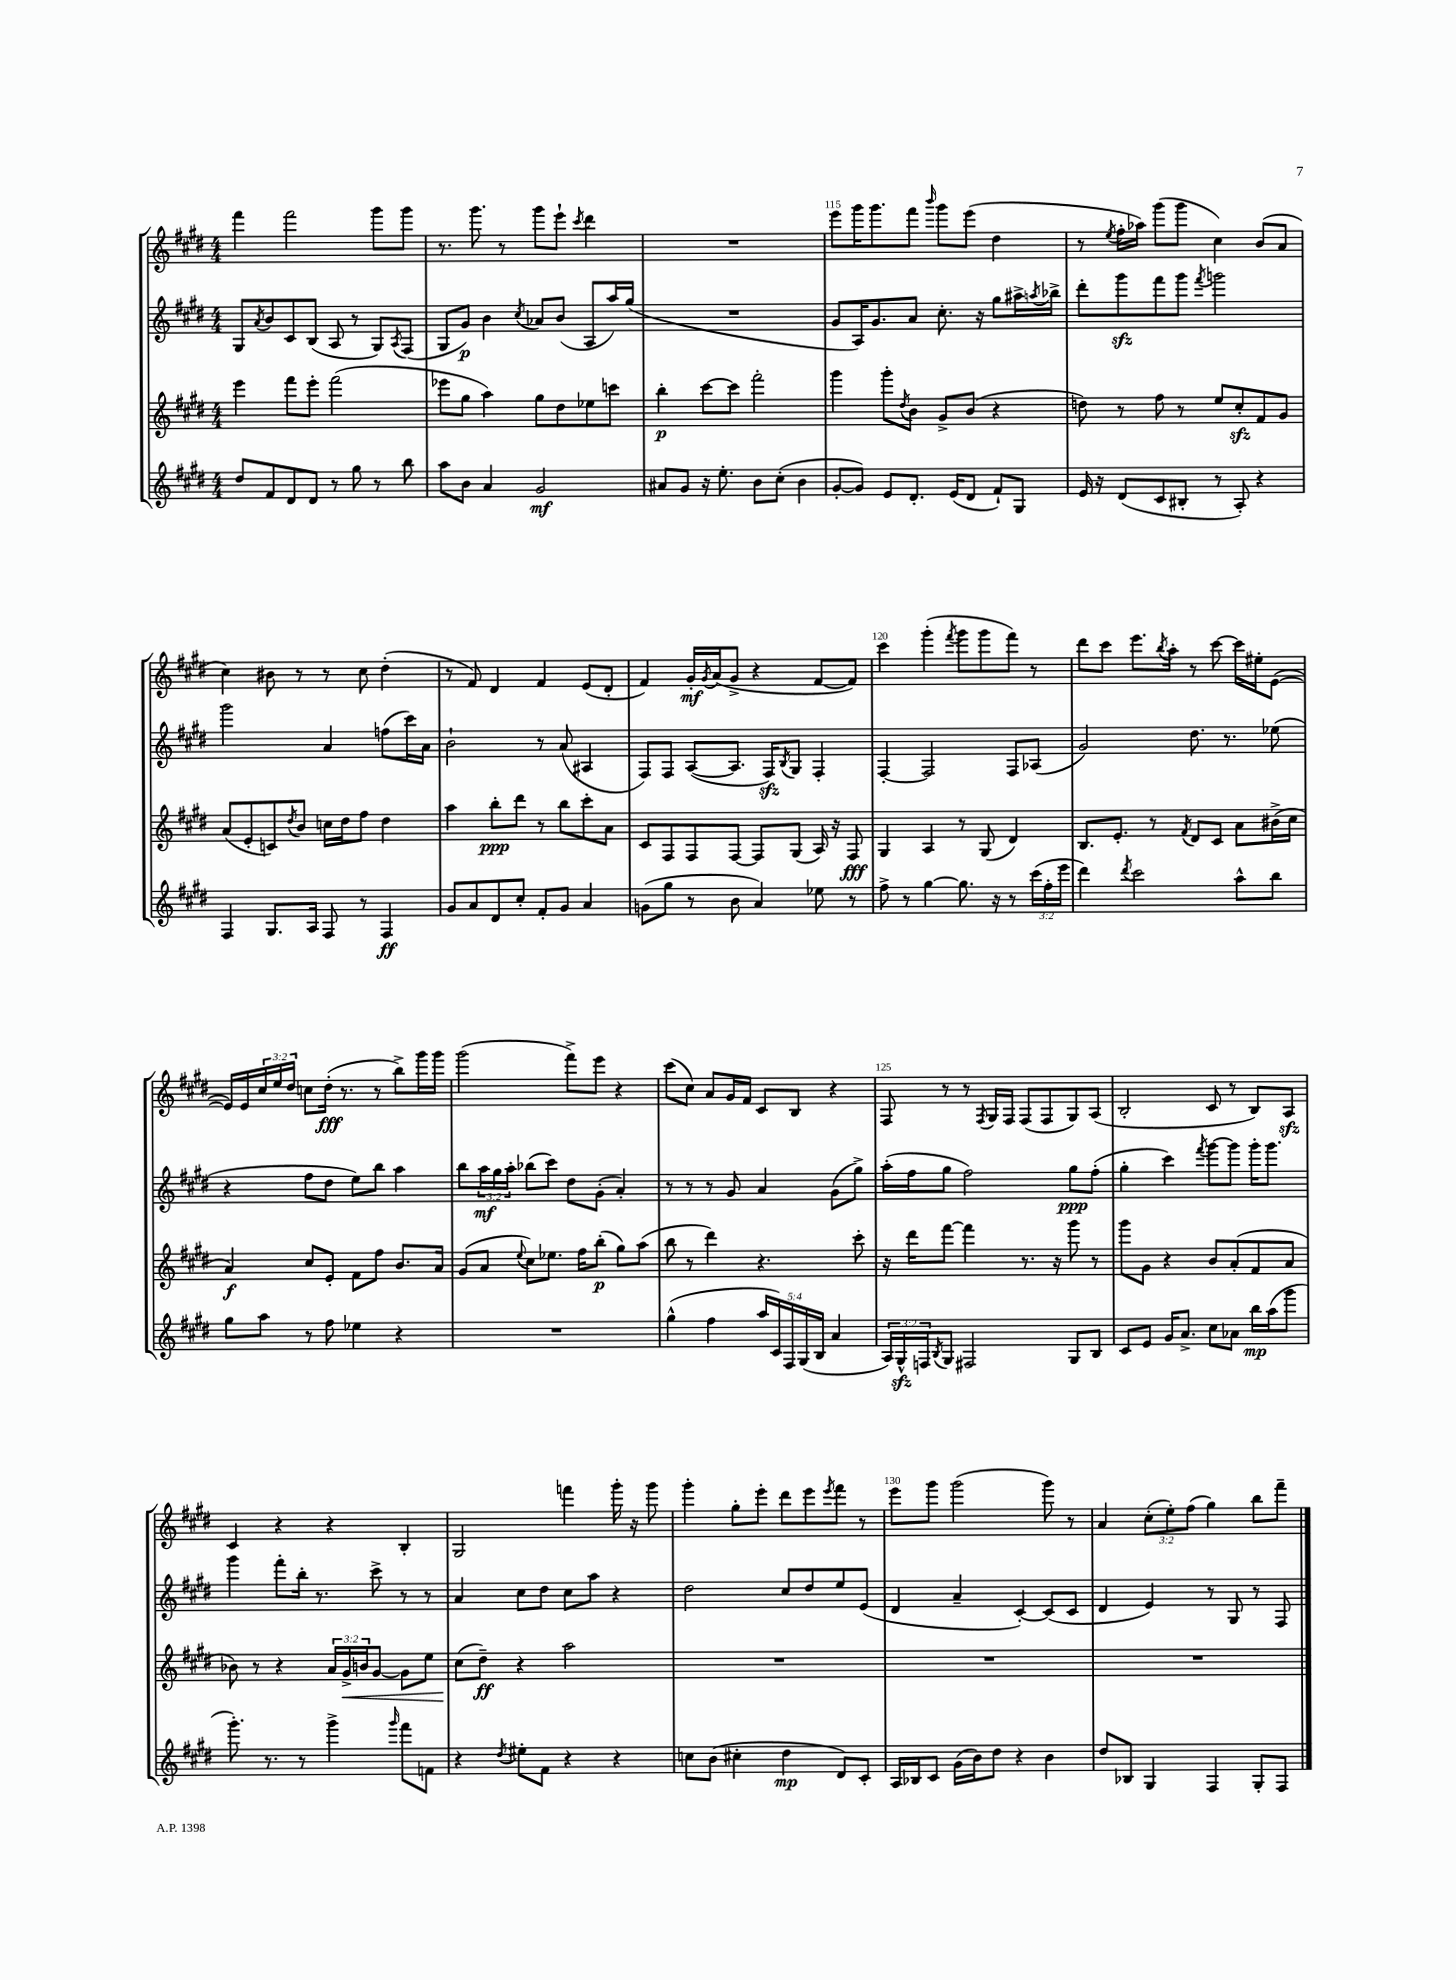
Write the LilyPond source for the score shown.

<<
\new StaffGroup <<
\new Staff = "s0" {
    \clef treble \key e \major \numericTimeSignature \time 4/4 \override Staff.TupletNumber.text = #tuplet-number::calc-fraction-text
    fis'''4 fis'''2 gis'''8 gis'''8 |
    r8. gis'''8. r8 gis'''8 e'''8-! \acciaccatura { cis'''8 } dis'''4 |
    R1 |
    e'''8 gis'''16 gis'''8. fis'''8 \grace { b'''16 } gis'''8 e'''8( dis''4 |
    r8 \acciaccatura { e''8 } fis''16-. aes''16) gis'''8( gis'''8 cis''4) b'8( a'8 |
    cis''4) bis'8 r8 r8 cis''8 dis''4-.( |
    r8 fis'8) dis'4 fis'4 e'8( dis'8-. |
    fis'4) gis'16-.\mf \acciaccatura { gis'8 } a'16( gis'8-> r4 fis'8~ fis'8) |
    cis'''4 gis'''4-.( \acciaccatura { fis'''8 } gis'''8 gis'''8 fis'''8) r8 |
    dis'''8 cis'''8 e'''8. \acciaccatura { b''8 } a''16-. r8 cis'''8~ cis'''16 eis''16-. e'8~( |
    e'16) e'16 \tuplet 3/2 { cis''16 e''16 dis''16 } c''8 dis''16-.\fff( r8. r8 b''8->) gis'''16 gis'''16 |
    gis'''2( fis'''8->) e'''8 r4 |
    cis'''8( cis''8) a'8 gis'16 fis'16 cis'8 b8 r4 |
    fis8 r8 r8 \acciaccatura { fis8 } gis16 fis16 fis8( fis8 gis8) a8( |
    b2-. cis'8 r8 b8) a8\sfz |
    cis'4 r4 r4 b4-. |
    gis2 f'''4 gis'''16-. r16 gis'''8 |
    gis'''4-. gis''8-. e'''8-. dis'''8 e'''8 \acciaccatura { e'''8 } fis'''8 r8 |
    e'''8 gis'''8 gis'''2( gis'''8) r8 |
    a'4 \tuplet 3/2 { cis''8-.( e''8-.) fis''8( } gis''4) b''8 fis'''8-- \bar "|." |
}
\new Staff = "s1" {
    \clef treble \key e \major \numericTimeSignature \time 4/4 \override Staff.TupletNumber.text = #tuplet-number::calc-fraction-text
    gis8 \acciaccatura { a'8 } b'8 cis'8 b8( a8 r8 gis8) \acciaccatura { a8 } fis8( |
    gis8 gis'8\p) b'4 \acciaccatura { cis''8 } aes'8 b'8( a8 a''16) gis''16( |
    R1 |
    gis'8 a16) gis'8. a'8 cis''8.-. r16 gis''8 ais''16-> \acciaccatura { a''8 } bes''16-> |
    dis'''8-. gis'''8\sfz fis'''8 gis'''8 \acciaccatura { fis'''8 } g'''2 |
    gis'''2 a'4 f''8( cis'''16) a'16 |
    b'2-! r8 a'8( ais4 |
    fis8) fis8 a8~( a8. fis16\sfz) \acciaccatura { b8 } gis8 fis4-. |
    fis4~-. fis2 fis8 aes8( |
    gis'2) dis''8. r8. ees''8( |
    r4 fis''8 dis''8 e''8) b''8 a''4 |
    b''8 \tuplet 3/2 { a''16\mf gis''16 a''16-. } bes''8( cis'''8) dis''8 gis'8-.( a'4-.) |
    r8 r8 r8 gis'8 a'4 gis'8( gis''8->) |
    a''16-.( fis''16 gis''8 fis''2) gis''8\ppp fis''8-.( |
    gis''4-. cis'''4) \acciaccatura { fis'''8 } gis'''8~ gis'''8 gis'''16-. gis'''8. |
    gis'''4 fis'''8-. b''16-. r8. cis'''8-> r8 r8 |
    a'4 cis''8 dis''8 cis''8 a''8 r4 |
    dis''2 cis''8 dis''8 e''8 e'8( |
    dis'4 a'4-- cis'4~-.) cis'8( cis'8 |
    dis'4 e'4) r8 gis8 r8 fis8 \bar "|." |
}
\new Staff = "s2" {
    \clef treble \key e \major \numericTimeSignature \time 4/4 \override Staff.TupletNumber.text = #tuplet-number::calc-fraction-text
    e'''4 fis'''8 e'''8-. fis'''2( |
    ees'''8 gis''8 a''4) gis''8 dis''8 ees''8 c'''8 |
    b''4-.\p cis'''8~ cis'''8 fis'''2-. |
    gis'''4 gis'''8-. \acciaccatura { dis''8 } b'8 gis'8-> b'8( r4 |
    d''8) r8 fis''8 r8 e''8 cis''8-.\sfz fis'8 gis'8 |
    a'8( e'8-. c'8) \acciaccatura { dis''8 } b'8 c''16 dis''16 fis''8 dis''4 |
    a''4 b''8-.\ppp dis'''8 r8 b''8 cis'''8-. a'8 |
    cis'8 fis8 fis8 fis8~ fis8 gis8( a16) r16 fis8\fff |
    gis4 a4 r8 gis8( dis'4) |
    b8. e'8.-. r8 \acciaccatura { fis'8 } dis'8 cis'8 a'8 bis'16->( cis''16 |
    a'4\f) cis''8 e'8-. fis'8 fis''8 b'8. a'16 |
    gis'8( a'8 \appoggiatura { e''8 } cis''8) ees''8. fis''16 b''8-.\p( gis''8) a''8( |
    b''8 r8 dis'''4) r4. cis'''8-. |
    r16 dis'''16 fis'''8~ fis'''4 r8. r16 gis'''8 r8 |
    gis'''8 gis'8 r4 b'8 a'8-.( fis'8 a'8 |
    bes'8) r8 r4 \tuplet 3/2 { a'16 gis'16->\< b'16 } gis'8~ gis'8 e''8 |
    cis''8\!( dis''8--\ff) r4 a''2 |
    R1 |
    R1 |
    R1 \bar "|." |
}
\new Staff = "s3" {
    \clef treble \key e \major \numericTimeSignature \time 4/4 \override Staff.TupletNumber.text = #tuplet-number::calc-fraction-text
    dis''8 fis'8 dis'8 dis'8 r8 gis''8 r8 b''8 |
    a''8 b'8 a'4 gis'2\mf |
    ais'8 gis'8 r16 e''8.-. b'8 cis''8-.( b'4 |
    gis'8~-. gis'8) e'8 dis'8.-. e'16( dis'8 fis'8-!) gis8 |
    e'16 r16 dis'8( cis'8 bis8-. r8 a8-.) r4 |
    fis4 gis8. a16 fis8 r8 fis4\ff |
    gis'8 a'8 dis'8 cis''8-. fis'8-. gis'8 a'4 |
    g'8( gis''8 r8 b'8 a'4) ees''8 r8 |
    fis''8-> r8 gis''4~ gis''8. r16 r8 \tuplet 3/2 { cis'''16( fis''16-. e'''16 } |
    dis'''4) \acciaccatura { dis'''8 } cis'''2 a''8-^ b''8 |
    gis''8 a''8 r8 fis''8 ees''4 r4 |
    R1 |
    gis''4-^( fis''4 \tuplet 5/4 { a''16 cis'16) fis16 gis16( b16 } a'4 |
    \tuplet 3/2 { a16) gis16-^\sfz f16 } \acciaccatura { b8 } gis8 fis2 gis8 b8 |
    cis'8 e'8 gis'16 a'8.-> cis''8 aes'8 b''16\mp a''16( gis'''8 |
    gis'''8.-.) r8. r8 gis'''4-> \grace { gis'''16 } fis'''8 f'8 |
    r4 \acciaccatura { dis''8 } eis''8-. fis'8 r4 r4 |
    c''8 b'8( cis''4-. dis''4\mp dis'8) cis'8-. |
    a16 bes16 cis'8 gis'16( b'16) dis''8 r4 b'4 |
    dis''8 bes8 gis4 fis4 gis8-. fis8 \bar "|." |
}
>>
>>
\layout { \context { \Score currentBarNumber = #112 \override BarNumber.break-visibility = ##(#f #t #t) barNumberVisibility = #(every-nth-bar-number-visible 5) } }
